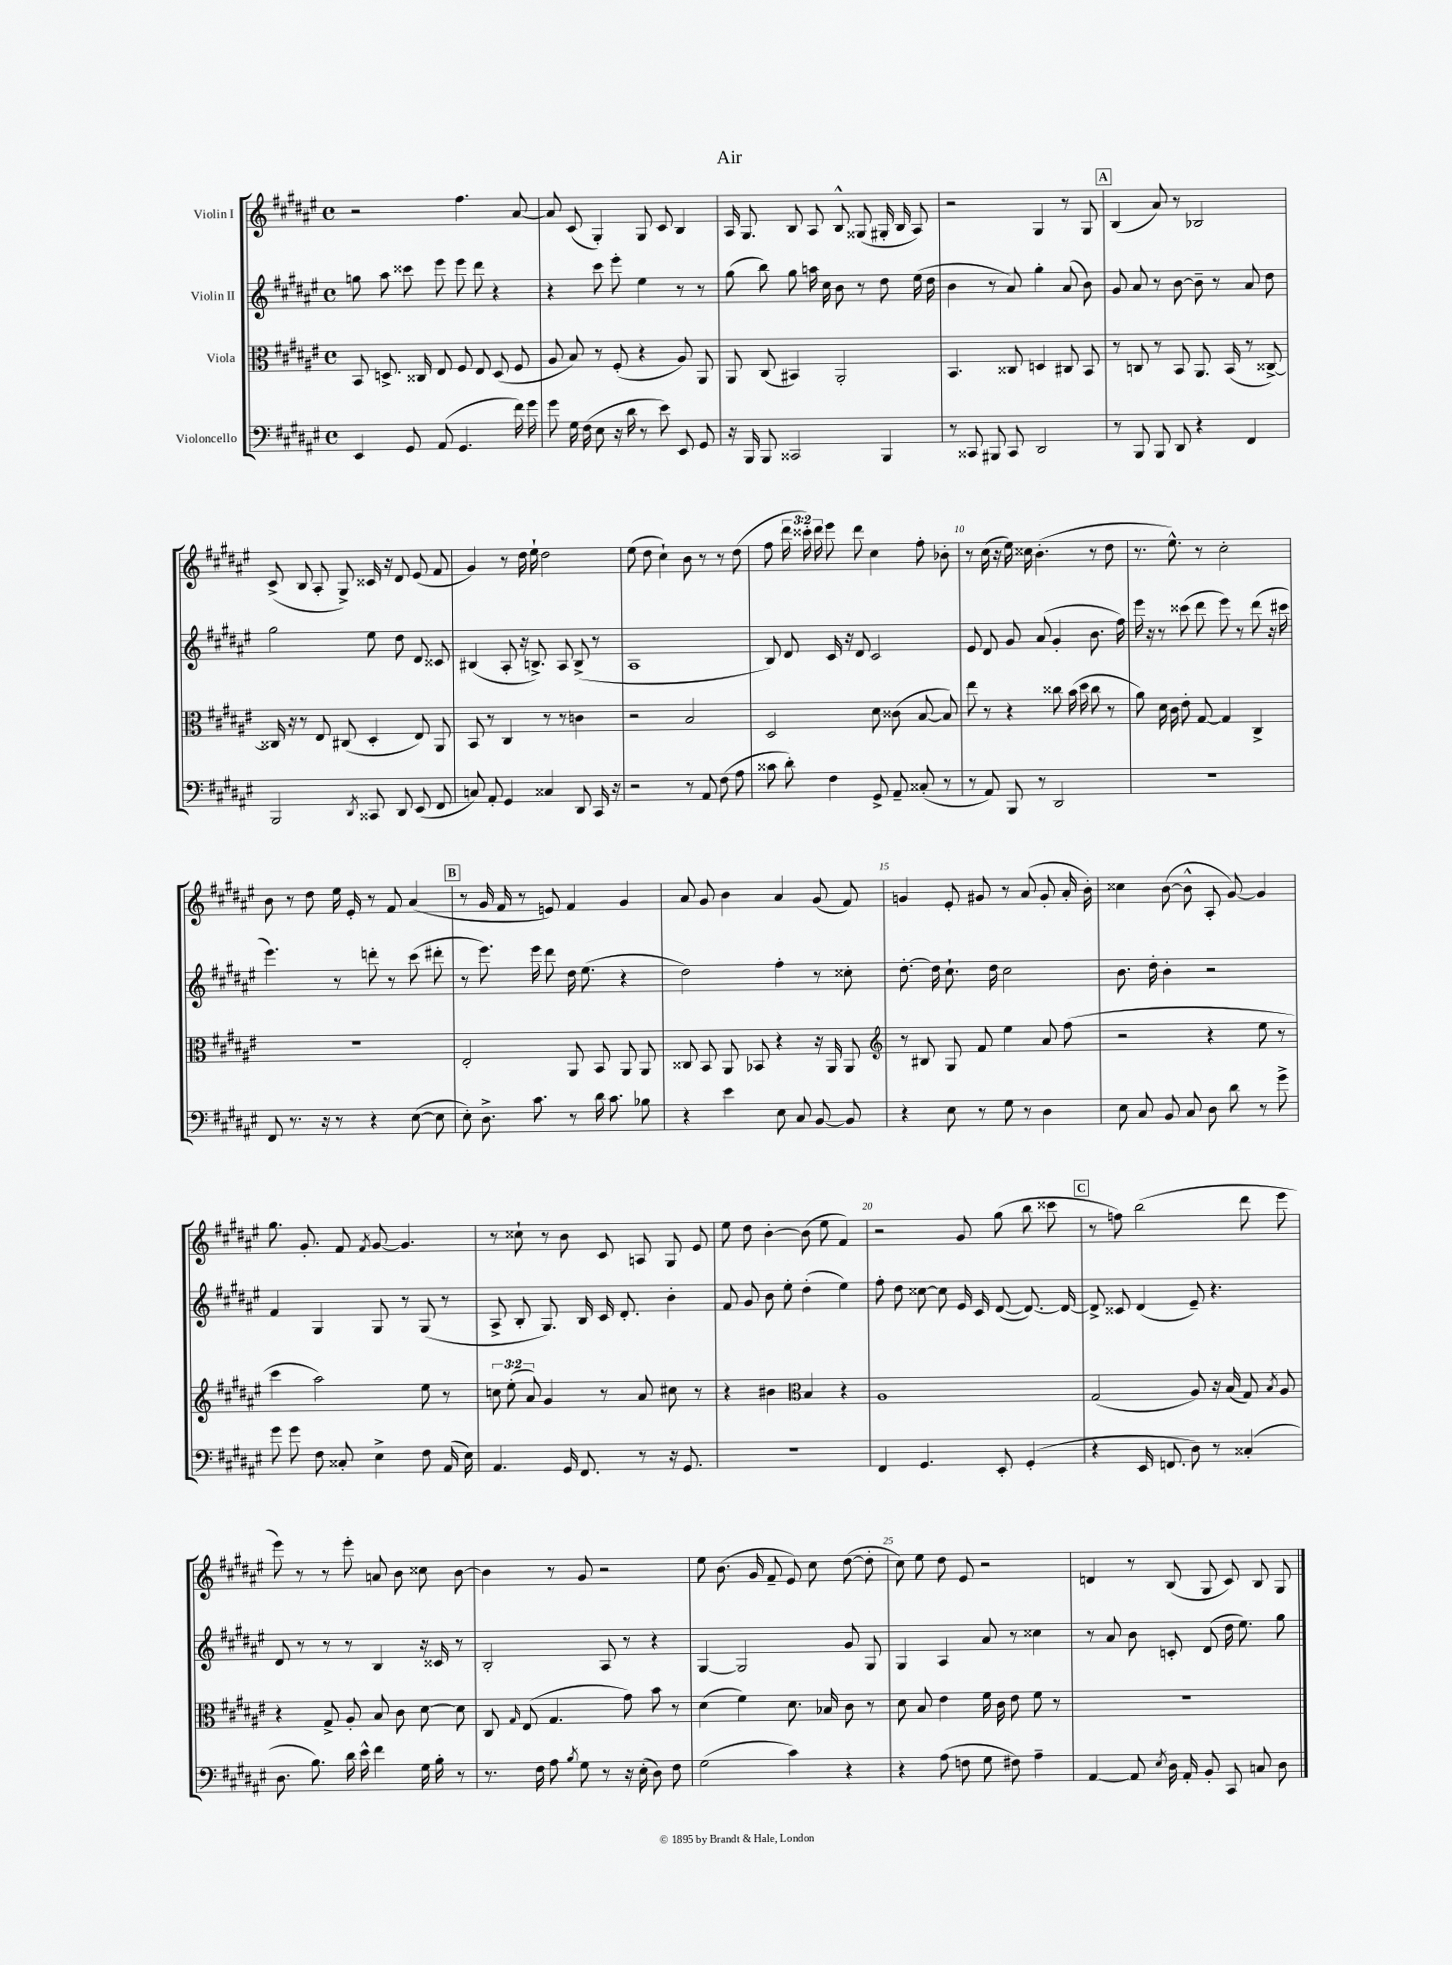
\header { title = "Air" }
<<
\new StaffGroup <<
\new Staff = "s0" \with { instrumentName = "Violin I" } {
    \clef treble \key fis \major \defaultTimeSignature \time 4/4 \override Staff.TupletNumber.text = #tuplet-number::calc-fraction-text
    \autoBeamOff r2 fis''4. ais'8~ |
    ais'8 cis'8( gis4-.) gis8 cis'8 b4 |
    ais16 gis8. b8 ais8 b8-^ gisis8( gis16-. b16 ais8) |
    r2 gis4 r8 gis8 |
    \mark \markup { \box "A" } b4( ais'8) r8 bes2 |
    cis'8->( b8 ais8-. gis8->) cisis'16 r16 dis'8 eis'8( fis'8 |
    gis'4) r8 dis''16 eis''16-! dis''2 |
    eis''8( dis''8 cis''4-!) b'8 r8 r8 dis''8( |
    fis''8 \tuplet 3/2 { dis'''16 cisis'''16-.) dis'''16 } eis'''8 dis'''8 cis''4 fis''8-. bes'8-. |
    r8 cis''16( r16 eis''16) cisis''16 b'4.-.( r8 dis''8 |
    r8. eis''8.-^) r8 cis''2-. |
    b'8 r8 dis''8 eis''16 eis'16-. r8 fis'8 ais'4( |
    \mark \markup { \box "B" } r8 gis'16 fis'16 r8 e'8) fis'4 gis'4 |
    ais'8 gis'8 b'4 ais'4 gis'8( fis'8) |
    g'4 eis'8-. gis'8 r8 ais'8( gis'8-. ais'16-. b'16-.) |
    cisis''4 b'8~( b'8-^ ais8-. gis'8~) gis'4 |
    gis''8. gis'8.-. fis'8 \acciaccatura { fis'8 } gis'8~ gis'4. |
    r8 cisis''8-! r8 b'8 cis'8 a8 gis8 eis'8 |
    eis''8 dis''8 b'4~-. b'8( eis''8 fis'4) |
    r2 gis'8 gis''8( b''8 cisis'''8 |
    \mark \markup { \box "C" } r8 f''8) b''2( dis'''8 eis'''8 |
    eis'''8) r8 r8 eis'''8-. a'8 b'8 cisis''8 b'8~ |
    b'4 r8 gis'8 r2 |
    eis''8 b'8.( gis'16 fis'8-- eis'8) cis''8 dis''8~( dis''8-. |
    cis''8) eis''8 dis''8 eis'8 r2 |
    d'4 r8 b8( gis8 cis'8) b8 gis8 \bar "|." |
}
\new Staff = "s1" \with { instrumentName = "Violin II" } {
    \clef treble \key fis \major \defaultTimeSignature \time 4/4
    \autoBeamOff g''8 ais''8 cisis'''8 eis'''8 eis'''8 dis'''8 r4 |
    r4 cis'''8 eis'''8-. eis''4 r8 r8 |
    gis''8( b''8) gis''8 a''16 cis''16 b'8 r8 dis''8 eis''16( dis''16 |
    b'4 r8 ais'8) gis''4-. ais'8( b'8) |
    \mark \markup { \box "A" } gis'8 ais'8 r8 b'8~ b'8-- r8 ais'8 dis''8 |
    gis''2 eis''8 dis''8 dis'8 cisis'8 |
    bis4( ais8-. r16 b8.->) ais8 b8->( r8 |
    ais1 |
    b8) dis'8 cis'16 r16 dis'8 cis'2 |
    eis'8 dis'8 gis'8 ais'8( gis'4-. b'8. fis''16) |
    eis'''16 r16 r8 cisis'''8( dis'''8 eis'''8) r8 dis'''8( r16 cis'''16 |
    eis'''4.) r8 d'''8-. r8 cis'''8( dis'''8-. |
    \mark \markup { \box "B" } r8 eis'''8.) eis'''16 dis'''8 dis''16 eis''8.( r4 |
    dis''2) fis''4-. r8 cisis''8-. |
    dis''8.~-. dis''16 cis''8.-! dis''16 cis''2 |
    b'8. dis''16-. b'4-. r2 |
    fis'4 gis4 gis8 r8 gis8( r8 |
    ais8-> b8-. gis8.) b16 cis'16 dis'8.-. b'4-. |
    fis'8 gis'8 b'8 eis''8-. dis''4-.( eis''4) |
    fis''8-. dis''8 cisis''8~ cisis''8 eis'16 cis'16 dis'8~( dis'8.~) dis'16~ |
    \mark \markup { \box "C" } dis'8-> cisis'8 dis'4( eis'8--) r4. |
    dis'8 r8 r8 r8 b4 r16 cisis'16 r8 |
    b2-. ais8 r8 r4 |
    gis4~ gis2 gis'8 gis8 |
    gis4 ais4 ais'8 r8 cisis''4 |
    r8 ais'8 b'8 c'8-. dis'8( dis''16 eis''8.) gis''8 \bar "|." |
}
\new Staff = "s2" \with { instrumentName = "Viola" } {
    \clef alto \key fis \major \defaultTimeSignature \time 4/4 \override Staff.TupletNumber.text = #tuplet-number::calc-fraction-text
    \autoBeamOff b,8 d8.-> cisis16 eis8 fis8 eis8 d8( fis8 |
    ais8 b8) r8 fis8-.( r4 ais8) ais,8 |
    ais,8 cis8( bis,4) ais,2-. |
    b,4. cisis8 d4 cis8 b,8 |
    \mark \markup { \box "A" } r8 c8 r8 b,8 ais,8. b,16( r8 cisis8~->) |
    cisis16 r16 r8 eis8 cis8( dis4-. eis8) ais,8 |
    b,8 r8 cis4 r8 r8 c'4 |
    r2 b2 |
    dis2 dis'8 cisis'8( b8~ b8) |
    eis''8 r8 r4 cisis''8 b'16( dis''16 cisis''8 r8 |
    ais'8) dis'16 cis'16 eis'8-. gis8~ gis4 cis4-> |
    R1 |
    \mark \markup { \box "B" } eis2-. ais,8 b,8 ais,8 ais,8 |
    cisis8 b,8 ais,8 bes,8 r4 r16 ais,16 ais,8 |
    \clef treble r8 bis8 gis8 fis'8 eis''4 ais'8 fis''8( |
    r2 r4 eis''8 r8 |
    cis'''4 ais''2) eis''8 r8 |
    \tuplet 3/2 { c''8 eis''8-.( ais'8) } gis'4 r8 ais'8 cis''8 r8 |
    r4 bis'4 \clef alto b4 r4 |
    ais1 |
    \mark \markup { \box "C" } gis2( ais8) r16 b16( gis8) \acciaccatura { b8 } ais8 |
    r4 gis8-> ais8-. b8 cis'8 dis'8~ dis'8 |
    cis8 \grace { gis16 } eis8( gis4. gis'8) b'8 r8 |
    dis'4( fis'4) dis'8. bes16 cis'8 r8 |
    dis'8 b8 eis'4 fis'16 cis'16 eis'8 fis'8 r8 |
    R1 \bar "|." |
}
\new Staff = "s3" \with { instrumentName = "Violoncello" } {
    \clef bass \key fis \major \defaultTimeSignature \time 4/4
    \autoBeamOff eis,4 gis,8 ais,8( gis,4. fis'16) gis'16 |
    gis'8 gis16 fis16( eis8 r16 dis'16 r8 eis'8) eis,8 gis,8 |
    r16 b,,16 b,,8 cisis,2 b,,4 |
    r8 cisis,8 bis,,8 cisis,8 dis,2 |
    \mark \markup { \box "A" } r8 b,,8 b,,8 dis,8 r4 fis,4 |
    b,,2 \acciaccatura { dis,8 } cisis,8 dis,8 eis,8( fis,8 |
    c8) ais,8-. gis,4 cisis4 dis,8 cis,16 r16 |
    r2 r8 ais,8 fis8( ais8 |
    cisis'8 dis'8-.) fis4 gis,8-> ais,8-- cisis8-.( r8 |
    r8 ais,8) b,,8 r8 dis,2 |
    R1 |
    fis,8 r8. r16 r8 r4 eis8~( eis8 |
    \mark \markup { \box "B" } eis8-.) dis8.-> cis'8. r8 dis'16 cis'8. bes8 |
    r4 eis'4 eis8 cis8 b,8~ b,8 |
    r4 eis8 r8 gis8 r8 dis4 |
    eis8 cis8 b,8 cis8 dis8 dis'8 r8 gis'8-> |
    gis'8 gis'8 fis8 cisis8-. eis4-> fis8 ais,16( eis16) |
    ais,4. gis,16 fis,8. r8 r16 gis,8. |
    R1 |
    fis,4 gis,4. eis,8-. gis,4-.( |
    \mark \markup { \box "C" } r4 eis,16 f,8. dis8) r8 cisis4-.( |
    dis8. b8.) dis'16 eis'16-^ fis'4 gis16 b16-. r8 |
    r8. fis16 ais8 \acciaccatura { b8 } gis8 r8 r16 eis16-.( dis8) fis8 |
    gis2( cis'4) r4 |
    r4 ais8( f8 gis8 fis8) ais4-- |
    ais,4~ ais,8 \acciaccatura { eis8 } dis16 ais,16-. b,8-. cis,8 c8 dis8 \bar "|." |
}
>>
>>
\layout { \context { \Score \override BarNumber.break-visibility = ##(#f #t #t) barNumberVisibility = #(every-nth-bar-number-visible 5) } }
